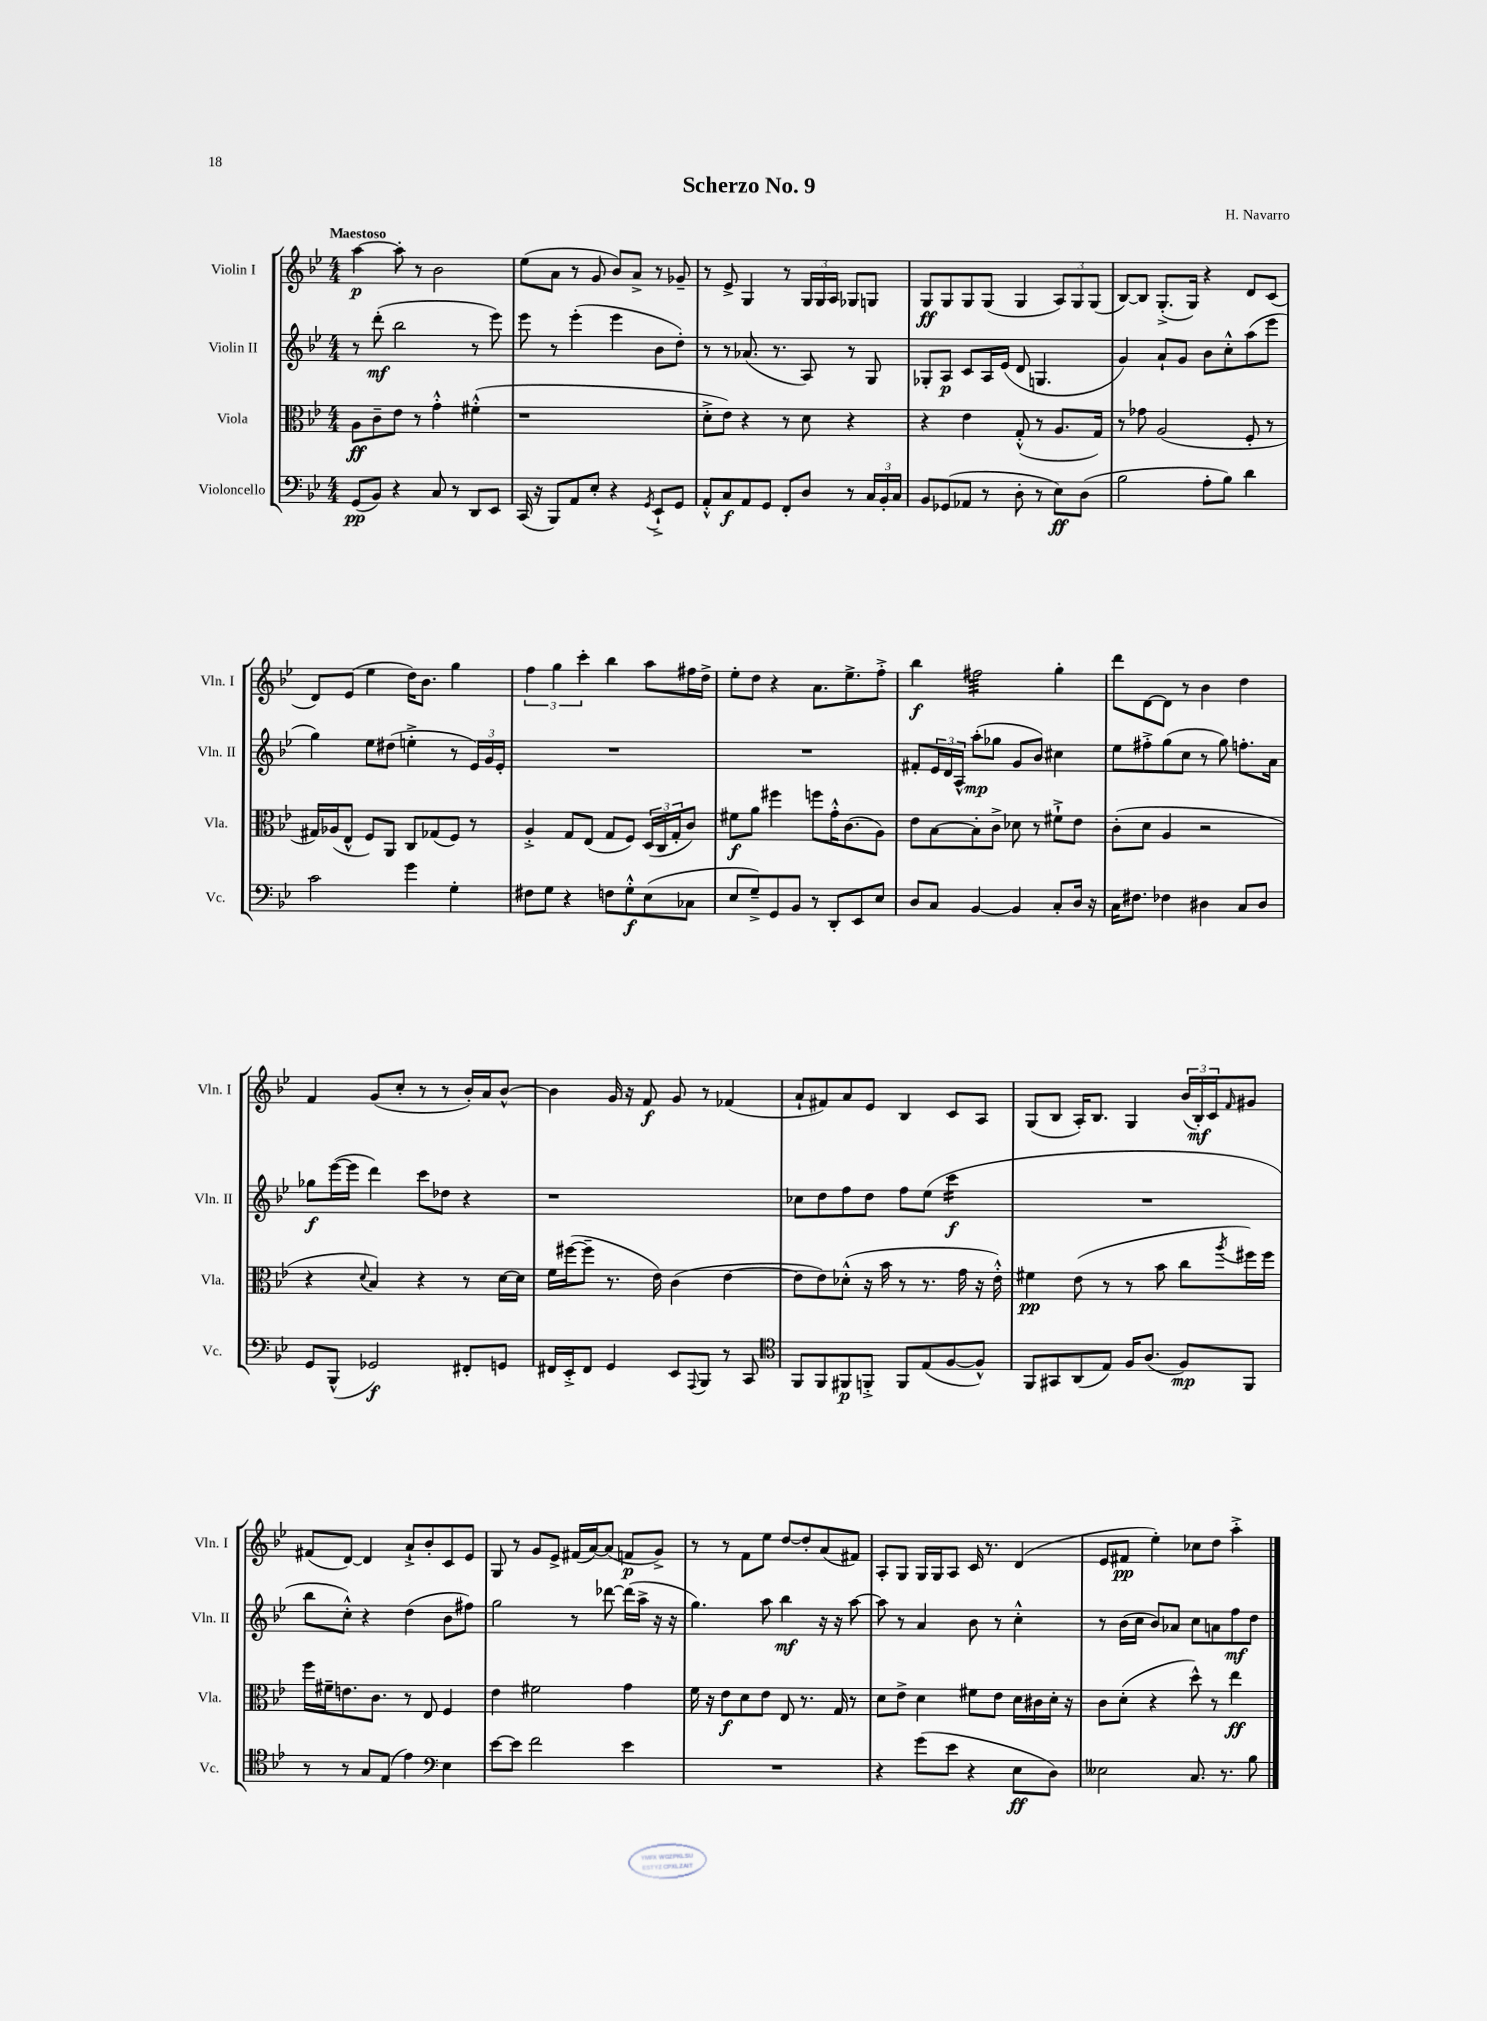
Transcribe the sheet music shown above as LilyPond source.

\header { title = "Scherzo No. 9" composer = "H. Navarro" }
<<
\new StaffGroup <<
\new Staff = "s0" \with { instrumentName = "Violin I" shortInstrumentName = "Vln. I" } {
    \clef treble \key bes \major \numericTimeSignature \time 4/4 \tempo "Maestoso"
    a''4~\p a''8-. r8 bes'2 |
    ees''8( a'8 r8 g'8 bes'8) a'8-> r8 ges'8-- |
    r8 ees'8-> g4 r8 \tuplet 3/2 { g16 g16 a16 } ges8 g8 |
    g8\ff g8 g8 g8( g4 \tuplet 3/2 { a8) g8 g8( } |
    bes8~) bes8 g8.-.->( g16) r4 d'8 c'8( |
    d'8) ees'8( ees''4 d''16) bes'8. g''4 |
    \tuplet 3/2 { f''4 g''4 c'''4-. } bes''4 a''8 fis''16 d''16-> |
    ees''8-. d''8 r4 a'8. ees''8.-> f''8-.-> |
    bes''4\f fis''2:32 g''4-. |
    d'''8 d'8~ d'8 r8 bes'4 d''4 |
    f'4 g'8( c''8-. r8 r8 bes'16-.) a'16 bes'8~-^ |
    bes'4 g'16 r16 f'8\f g'8 r8 fes'4( |
    a'8-! fis'8) a'8 ees'8 bes4 c'8 a8 |
    g8( bes8 a16-.) bes8. g4 \tuplet 3/2 { bes'16( bes16-.\mf) c'16 } \grace { f'16 } gis'8 |
    fis'8( d'8~) d'4 a'8-!-> bes'8-. c'8 ees'8 |
    g8 r8 g'8 ees'8-> fis'16( a'16~) a'8( f'8\p g'8->) |
    r8 r8 f'8 ees''8 d''8~ d''8-. a'8( fis'8) |
    a8-. g8 g16 g16 a8 c'16 r8. d'4( |
    ees'8 fis'8\pp ees''4-.) ces''8 d''8 a''4-.-> \bar "|." |
}
\new Staff = "s1" \with { instrumentName = "Violin II" shortInstrumentName = "Vln. II" } {
    \clef treble \key bes \major \numericTimeSignature \time 4/4
    r8 d'''8-.\mf( bes''2 r8 ees'''8) |
    ees'''8 r8 ees'''4-.( ees'''4 bes'8 d''8-.) |
    r8 r8 aes'8.( r8. a8) r8 g8 |
    ges8-. a8\p c'8 a16 ees'16( d'8 g4. |
    g'4) a'8-! g'8 bes'8 c''8-.-^ a''8( ees'''8 |
    g''4) ees''8 dis''8( e''4-.-> r8 \tuplet 3/2 { ees'16) g'16 ees'16-. } |
    R1 |
    R1 |
    fis'8-. \tuplet 3/2 { ees'16 d'16 a16-^ } a''8-.\mp( ges''8 g'8 bes'8) cis''4 |
    ees''8 fis''8-.-> g''8( c''8 r8 g''8) f''8.-. a'16 |
    ges''8\f ees'''16~( ees'''16 d'''4) c'''8 des''8 r4 |
    r1 |
    ces''8 d''8 f''8 d''8 f''8 ees''8( c'''4:16\f |
    R1 |
    bes''8 c''8-.-^) r4 d''4( bes'8 fis''8) |
    g''2 r8 des'''8~ des'''16( a''16-> r16 r16 |
    g''4.) a''8 bes''4\mf r16 r16 a''8~ |
    a''8 r8 a'4 bes'8 r8 c''4-.-^ |
    r8 bes'16( c''16 bes'8) aes'8 c''8 a'8 f''8\mf d''8 \bar "|." |
}
\new Staff = "s2" \with { instrumentName = "Viola" shortInstrumentName = "Vla." } {
    \clef alto \key bes \major \numericTimeSignature \time 4/4
    a8\ff c'8-- ees'8 r8 g'4-.-^ fis'4-.-^( |
    r1 |
    d'8-.-> ees'8) r4 r8 d'8 r4 |
    r4 ees'4 g8-.-^( r8 a8. g16) |
    r8 ges'8 a2( f8-. r8 |
    gis16) aes16( ees8-^ f8) a,8 c8 ges8( f8) r8 |
    a4-.-> g8 ees8( g8 f8) \tuplet 3/2 { d16( c16 g16-. } c'8) |
    fis'8\f a'8 fis''4 f''8 g'16-.-^ c'8.( a8) |
    ees'8 bes8~ bes8-. c'8-> des'8 r8 fis'8-!-> ees'8 |
    c'8-.( d'8 a4 r2 |
    r4 \appoggiatura { d'8 } bes4) r4 r8 d'16~ d'16 |
    f'16 fis''16~( fis''8-- r8. ees'16) c'4( ees'4~ |
    ees'8 ees'8) des'8-.-^( r16 bes'16 r8 r8. g'16 r16 ees'16-.-^) |
    fis'4\pp ees'8( r8 r8 bes'8 c''8 \acciaccatura { a''8 } fis''16) fis''16 |
    f''16 fis'16-- e'8. c'8. r8 ees8 f4 |
    ees'4 fis'2 g'4 |
    f'16 r16 ees'8\f d'8 ees'8 ees8 r8. g16 r8 |
    d'8 ees'8-> d'4 fis'8 ees'8 d'16 cis'16 d'16-. r16 |
    c'8 d'8-.( r4 d''8-^) r8 ees''4\ff \bar "|." |
}
\new Staff = "s3" \with { instrumentName = "Violoncello" shortInstrumentName = "Vc." } {
    \clef bass \key bes \major \numericTimeSignature \time 4/4
    g,8\pp( bes,8) r4 c8 r8 d,8 ees,8 |
    c,16( r16 bes,,8) a,8 ees8-. r4 \acciaccatura { g,8 } ees,8-!-> g,8 |
    a,8-.-^ c8\f a,8 g,8 f,8-. d8 r8 \tuplet 3/2 { c16 bes,16-. c16 } |
    bes,8 ges,8( aes,8 r8 d8-. r8 ees8\ff) d8( |
    bes2 a8-. bes8) d'4 |
    c'2 g'4 g4-. |
    fis8 g8 r4 f8 g8-.-^\f ees8( ces8 |
    ees8 g8--->) g,8 bes,8 r8 d,8-. ees,8 ees8 |
    d8 c8 bes,4~ bes,4 c8-. d16 r16 |
    c16 fis8. fes4 dis4 c8 dis8 |
    g,8 bes,,8-^( ges,2\f) fis,8-. g,8 |
    fis,16 ees,16-.-> fis,8 g,4 ees,8 \appoggiatura { a,,8 } bes,,8 r8 c,8 |
    \clef tenor f,8 f,8 fis,8\p f,8-.-> f,8 ees8( f8~ f8-^) |
    f,8 gis,8 a,8( ees8) f16 a8.( f8\mp) f,8 |
    r8 r8 g8 ees8( ees'4) \clef bass ees4 |
    ees'8~ ees'8 f'2 ees'4 |
    R1 |
    r4 g'8( ees'8 r4 ees8\ff d8) |
    eeses2 c8. r8. bes8 \bar "|." |
}
>>
>>
\layout { \context { \Score \remove "Bar_number_engraver" } }
